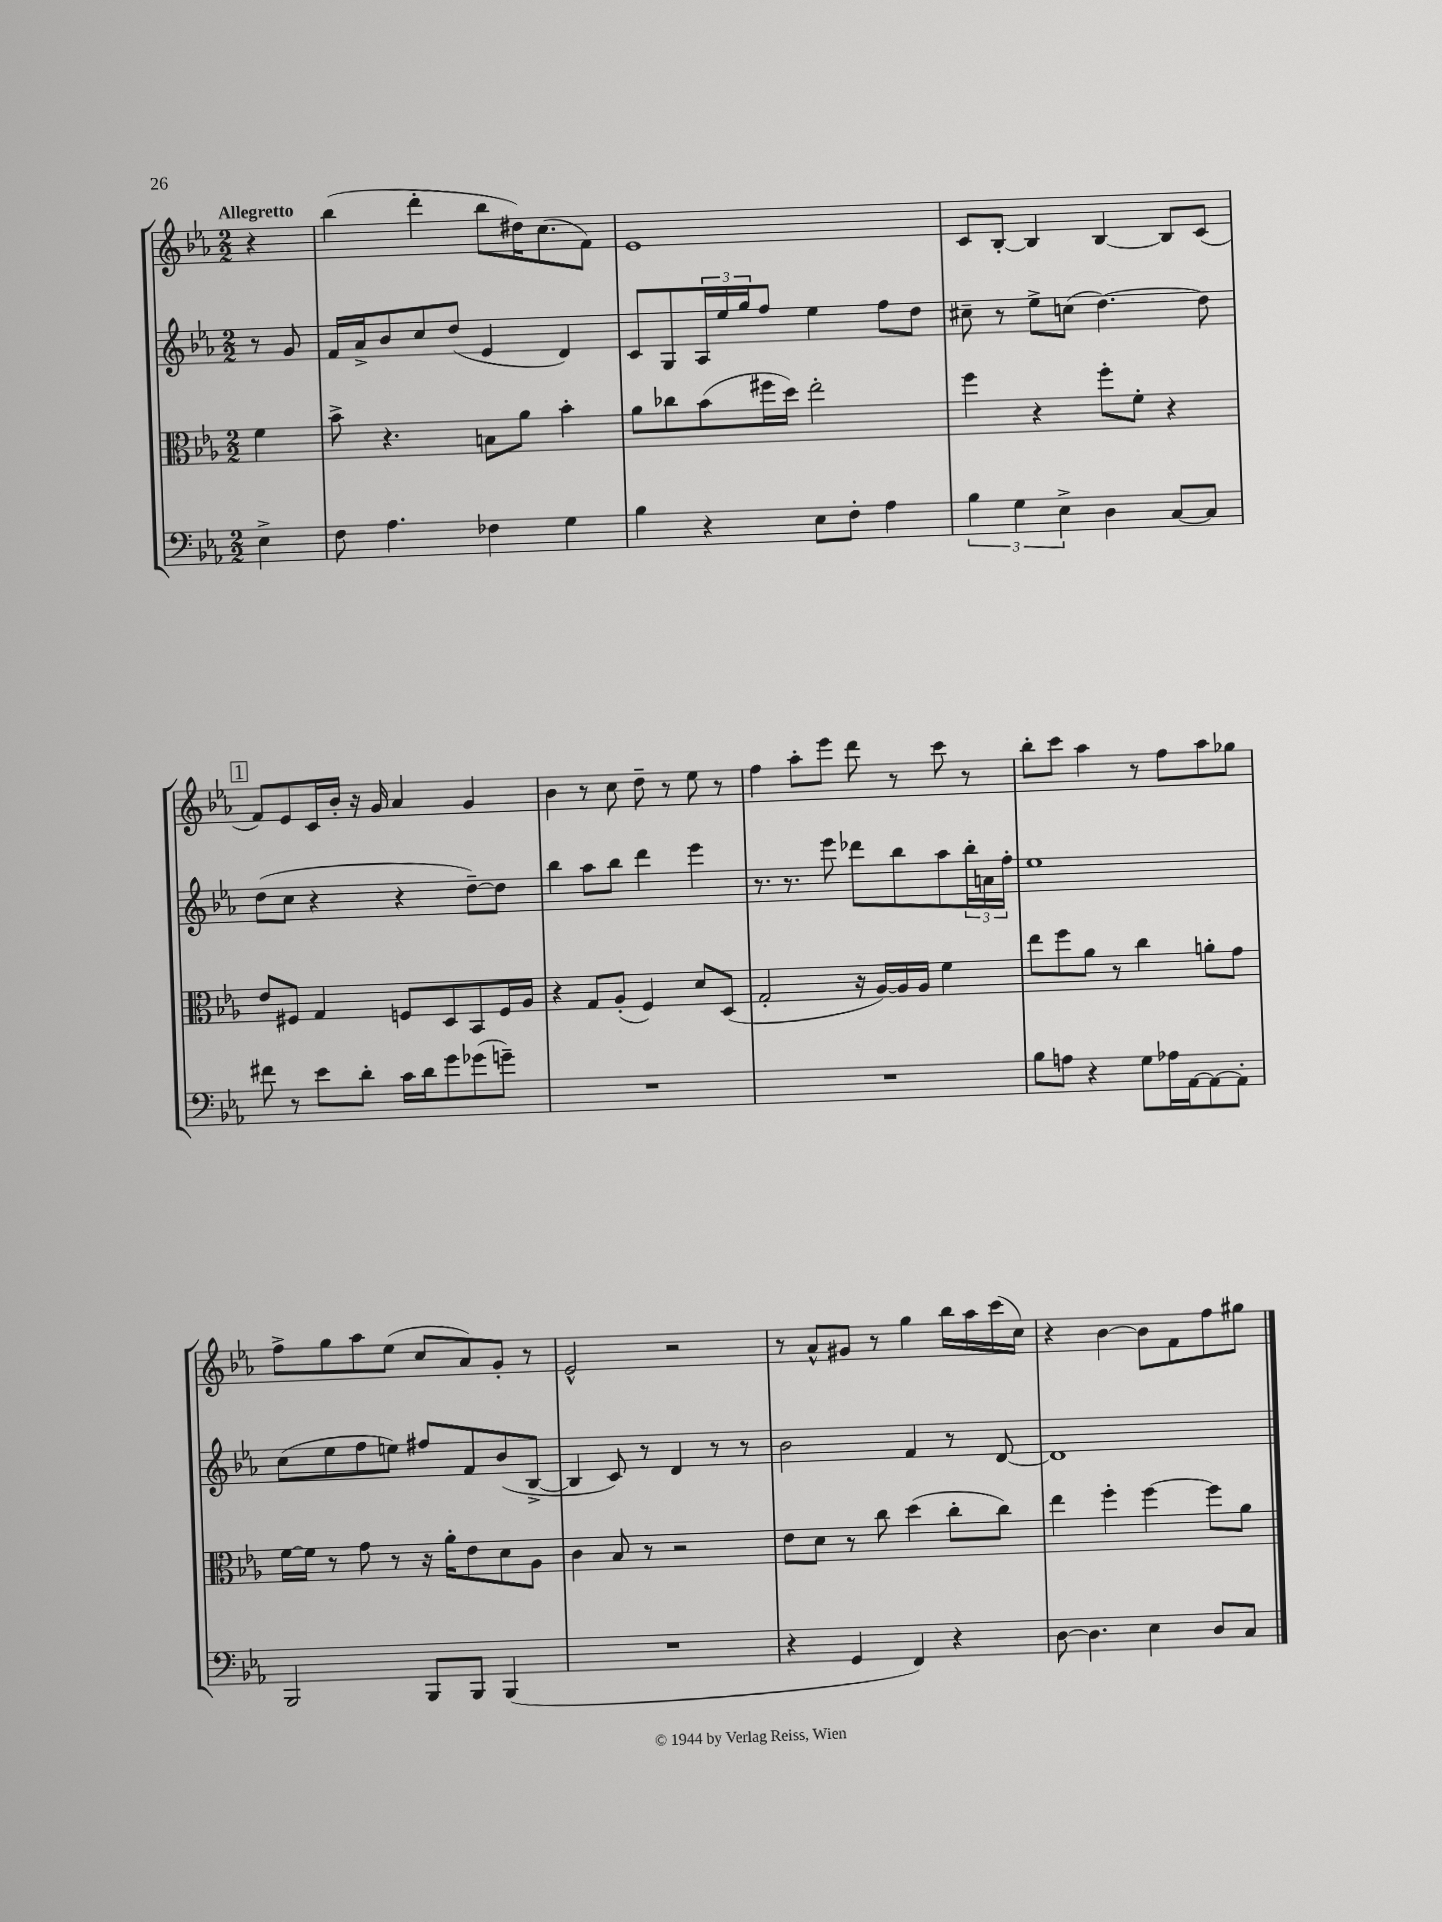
<<
\new StaffGroup <<
\new Staff = "s0" {
    \clef treble \key ees \major \numericTimeSignature \time 2/2 \partial 4 \tempo "Allegretto"
    r4 |
    bes''4( d'''4-. bes''8 dis''16) c''8.( f'8) |
    ees'1 |
    c'8 bes8~-. bes4 bes4~ bes8 c'8( |
    \mark \markup { \box "1" } f'8) ees'8 c'16 bes'16-. r16 g'16 aes'4 g'4 |
    bes'4 r8 c''8 d''8-- r8 ees''8 r8 |
    f''4 aes''8-. ees'''8 d'''8 r8 c'''8 r8 |
    bes''8-. c'''8 aes''4 r8 f''8 aes''8 ges''8 |
    f''8-> g''8 aes''8 ees''8( c''8 aes'8) g'8-. r8 |
    ees'2-^ r2 |
    r8 aes'8-^ gis'8 r8 g''4 bes''16 aes''16 c'''16( c''16) |
    r4 bes'4~ bes'8 f'8 f''8 gis''8 \bar "|." |
}
\new Staff = "s1" {
    \clef treble \key ees \major \numericTimeSignature \time 2/2 \partial 4
    r8 g'8 |
    f'16 aes'16-> bes'8 c''8 d''8( ees'4 d'4) |
    c'8 g8 \tuplet 3/2 { aes16 ees''16 g''16 } f''8 ees''4 f''8 d''8 |
    cis''8-- r8 ees''8-> c''8( d''4.~) d''8 |
    \mark \markup { \box "1" } d''8( c''8 r4 r4 d''8~--) d''8 |
    bes''4 aes''8 bes''8 d'''4 ees'''4 |
    r8. r8. ees'''8 des'''8 bes''8 aes''8 \tuplet 3/2 { bes''16-. a'16 f''16-. } |
    ees''1 |
    c''8( ees''8 f''8 e''8) fis''8 f'8 bes'8( bes8~-> |
    bes4 c'8) r8 d'4 r8 r8 |
    bes'2 f'4 r8 d'8~ |
    d'1 \bar "|." |
}
\new Staff = "s2" {
    \clef alto \key ees \major \numericTimeSignature \time 2/2 \partial 4
    f'4 |
    bes'8-> r4. b8 aes'8 bes'4-. |
    aes'8 ces''8 bes'8( fis''16 d''16) ees''2-. |
    f''4 r4 f''8-. f'8-. r4 |
    \mark \markup { \box "1" } ees'8 fis8 g4 f8 d8 bes,8 f16 aes16 |
    r4 g8 aes8-.( f4) d'8 d8( |
    g2-. r16 aes16~) aes16 aes16 f'4 |
    ees''8 f''8 aes'8 r8 c''4 a'8-. g'8 |
    f'16~ f'16 r8 g'8 r8 r16 aes'16-. ees'8 d'8 aes8 |
    c'4 bes8 r8 r2 |
    ees'8 d'8 r8 c''8 d''4( c''8-. c''8) |
    ees''4 f''4-. f''4~ f''8 aes'8 \bar "|." |
}
\new Staff = "s3" {
    \clef bass \key ees \major \numericTimeSignature \time 2/2 \partial 4
    ees4-> |
    f8 aes4. fes4 g4 |
    bes4 r4 ees8 f8-. aes4 |
    \tuplet 3/2 { bes4 g4 ees4-> } d4 c8~ c8 |
    \mark \markup { \box "1" } fis'8 r8 ees'8 d'8-. c'16 d'16 g'8 ges'8( g'8--) |
    R1 |
    R1 |
    bes8 a8 r4 g8 aes16 aes,16~ aes,8~ aes,8-. |
    bes,,2 bes,,8 bes,,8 bes,,4( |
    R1 |
    r4 g,4 f,4) r4 |
    d8~ d4. ees4 d8 c8 \bar "|." |
}
>>
>>
\layout { \context { \Score \remove "Bar_number_engraver" } }
